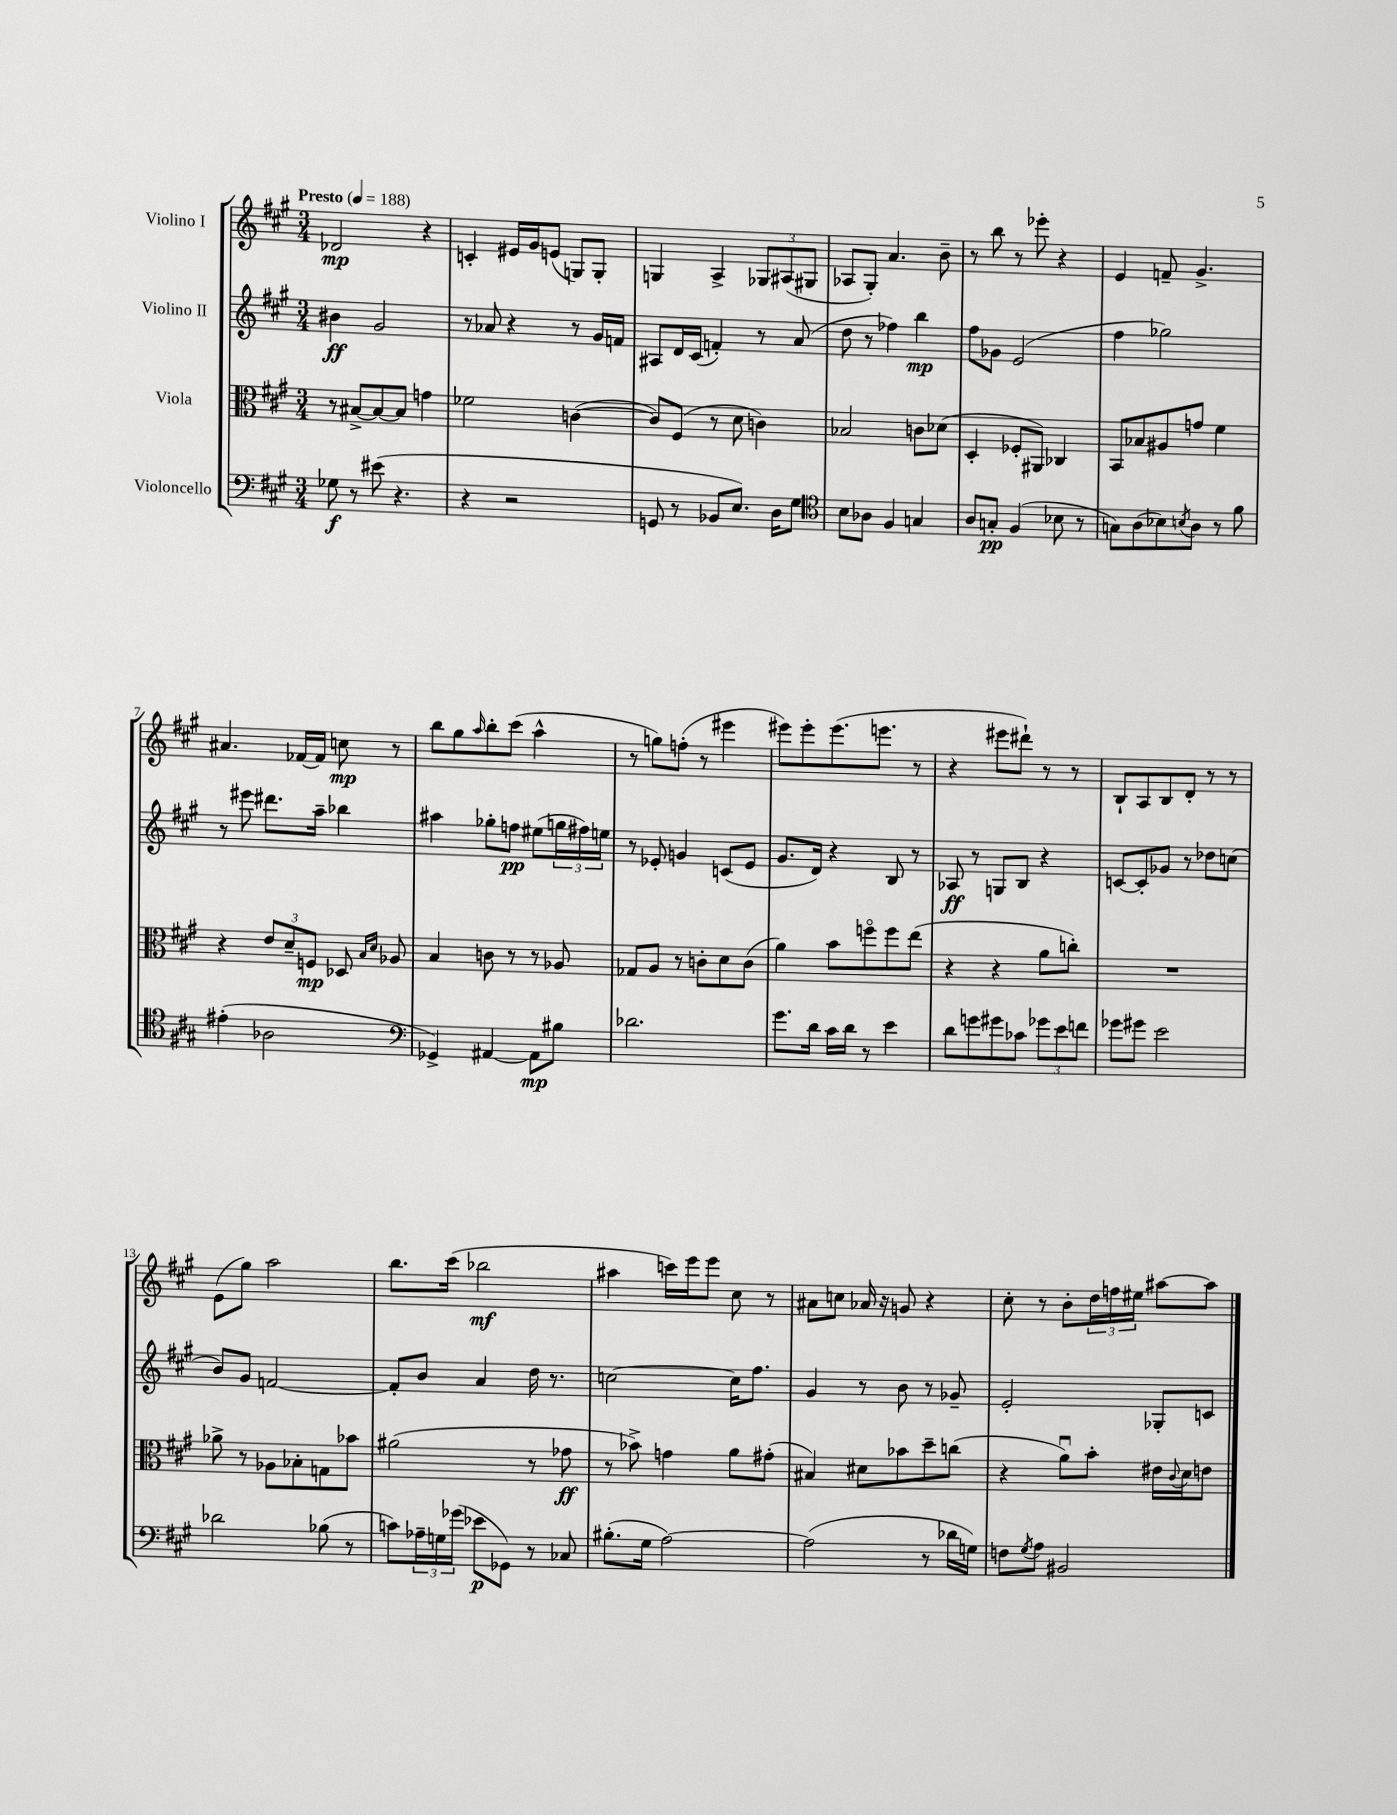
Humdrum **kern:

**kern	**dynam	**kern	**dynam	**kern	**dynam	**kern	**dynam
*part4	*part4	*part3	*part3	*part2	*part2	*part1	*part1
*staff4	*staff4	*staff3	*staff3	*staff2	*staff2	*staff1	*staff1
*I"Violoncello	*	*I"Viola	*	*I"Violino II	*	*I"Violino I	*
*clefF4	*	*clefC3	*	*clefG2	*	*clefG2	*
*k[f#c#g#]	*	*k[f#c#g#]	*	*k[f#c#g#]	*	*k[f#c#g#]	*
*M3/4	*	*M3/4	*	*M3/4	*	*M3/4	*
*MM188	*	*MM188	*	*MM188	*	*MM188	*
=1	=1	=1	=1	=1	=1	=1	=1
!	!	!	!	!	!	!LO:TX:a:B:t=Presto	!
8G-X\	f	8r	.	4b#X\	ff	2d-X/	mp
8r	.	[8B#X^/L	.	.	.	.	.
(8e#X\	.	8B#/_	.	2g#/	.	.	.
4.r	.	8B#/J]	.	.	.	.	.
.	.	4gn\	.	.	.	4r	.
=2	=2	=2	=2	=2	=2	=2	=2
4r	.	2f-X\	.	8r	.	4cn'/	.
.	.	.	.	8a-X/	.	.	.
2r	.	.	.	4r	.	16e#X/LL	.
.	.	.	.	.	.	16g#/J	.
.	.	.	.	.	.	(8en/J	.
.	.	([4cn\	.	8r	.	8Gn/L)	.
.	.	.	.	16g#/LL	.	8G'/J	.
.	.	.	.	16fn/JJ	.	.	.
=3	=3	=3	=3	=3	=3	=3	=3
8GGn/	.	8c/L])	.	8A#X/L	.	4Gn/	.
8r	.	(8F#/J	.	16d/L	.	.	.
.	.	.	.	(16c#/JJ	.	.	.
8BB-X/L	.	8r	.	4fn'/)	.	4A^/	.
8.E/J)	.	8d\	.	.	.	.	.
.	.	4cn\)	.	8r	.	12G-X/L	.
16D\KL	.	.	.	.	.	.	.
.	.	.	.	.	.	(12A#X/	.
8G#\J	.	.	.	(8a/	.	.	.
.	.	.	.	.	.	12G#X/J	.
=4	=4	=4	=4	=4	=4	=4	=4
*clefC4	*	*	*	*	*	*	*
8B\L	.	2B-X/	.	8dd\	.	8A-X/L	.
8A-X\J	.	.	.	8r	.	8G#'/J)	.
4F#/	.	.	.	4ff-X\)	.	4.a/	.
4Gn/	.	8cn\L	.	4bb\	mp	.	.
.	.	(8d-X\J	.	.	.	8b~\	.
=5	=5	=5	=5	=5	=5	=5	=5
8A/L	.	4D'/	.	8ff#\L	.	8r	.
8Gn'/J	pp	.	.	8g-X\J	.	8bb\	.
(4F#/	.	8F-X'/L	.	(2e/	.	8r	.
.	.	8AA#X/J)	.	.	.	8eee-X'\	.
8B-X\	.	4C-X/	.	.	.	4r	.
8r	.	.	.	.	.	.	.
=6	=6	=6	=6	=6	=6	=6	=6
8Gn\L)	.	8BB/L	.	4ff#\	.	4e/	.
(8A\	.	8B-X/	.	.	.	.	.
8B-X\)	.	8A#X/	.	2gg-X\)	.	8fn~/	.
8qBn/	.	.	.	.	.	.	.
8A\J	.	8gn/J	.	.	.	4.g#^/	.
8r	.	4f#\	.	.	.	.	.
8f#\	.	.	.	.	.	.	.
!!LO:LB:g=z
=7	=7	=7	=7	=7	=7	=7	=7
(4e#X'\	.	4r	.	8r	.	4.a#X/	.
.	.	.	.	8eee#X\	.	.	.
2A-X\	.	12e/L	.	8.ddd#X\L	.	.	.
.	.	12d~/	.	.	.	.	.
.	.	.	.	.	.	[16f-X/LL	.
.	.	12Fn/J	mp	.	.	.	.
.	.	.	.	16aa~\Jk	.	16f-/JJ]	.
.	.	8D-X/	.	4bb-X\	.	8ccn\	mp
.	.	16qqB/LL	.	.	.	.	.
.	.	16qqd/JJ	.	.	.	.	.
.	.	8A-X/	.	.	.	8r	.
=8	=8	=8	=8	=8	=8	=8	=8
*clefF4	*	*	*	*	*	*	*
4GG-X^/)	.	4B/	.	4aa#X\	.	8bb\L	.
.	.	.	.	.	.	8gg#\	.
.	.	.	.	.	.	16qqaa/	.
[4AA#X/	.	8cn\	.	8gg-X'\L	.	8bb'\	.
.	.	8r	.	8ffn\J	pp	(8ccc#\J	.
8AA#\L]	mp	8r	.	(8ee#X\L	.	4aa^^\	.
8B#X\J	.	8A-X/	.	24ggn\L	.	.	.
.	.	.	.	24ff#X\)	.	.	.
.	.	.	.	24een\JJ	.	.	.
=9	=9	=9	=9	=9	=9	=9	=9
2.d-X\	.	8G-X/L	.	8r	.	8r	.
.	.	8A/J	.	8e-X'/	.	8ggn\L)	.
.	.	8r	.	4gn/	.	(8ffn'\J	.
.	.	8cn'\L	.	.	.	8r	.
.	.	8d\	.	(8cn/L	.	4eee#X\	.
.	.	(8c\J	.	8e-/J	.	.	.
=10	=10	=10	=10	=10	=10	=10	=10
8.g#\L	.	4a\)	.	8.g#/L	.	8eee#X\L)	.
.	.	.	.	.	.	8eee#'\	.
16d\Jk	.	.	.	16d/Jk)	.	.	.
16c#\LL	.	8b\L	.	4r	.	(8.eee#\	.
16d\JJ	.	.	.	.	.	.	.
8r	.	8ffn\	.	.	.	.	.
.	.	.	.	.	.	8.eeen\J	.
4e\	.	8ff\	.	8B/	.	.	.
.	.	(8ee\J	.	8r	.	8r	.
=11	=11	=11	=11	=11	=11	=11	=11
8d\L	.	4r	.	8A-X/	ff	4r	.
8gn\	.	.	.	8r	.	.	.
8g#X\	.	4r	.	8Gn/L	.	8eee#X\L	.
8c-X\J	.	.	.	8B/J	.	8ddd#X`\J)	.
12g-X\L	.	8a\L	.	4r	.	8r	.
12e\	.	.	.	.	.	.	.
.	.	8ccn'\J)	.	.	.	8r	.
12fn\J	.	.	.	.	.	.	.
=12	=12	=12	=12	=12	=12	=12	=12
8g-X\L	.	2.r	.	[8cn/L	.	8B`/L	.
8g#X\J	.	.	.	8c'/]	.	8A/	.
2e\	.	.	.	8g-X/J	.	8B/	.
.	.	.	.	8r	.	8d'/J	.
.	.	.	.	8dd-X\L	.	8r	.
.	.	.	.	(8ccn\J	.	8r	.
!!LO:LB:g=z
=13	=13	=13	=13	=13	=13	=13	=13
2d-X\	.	8a-X^\	.	8b/L)	.	(8e\L	.
.	.	8r	.	8g#/J	.	8gg#\J)	.
.	.	8A-X\L	.	[2fn/	.	2aa\	.
.	.	8B-X'\	.	.	.	.	.
(8B-X\	.	8Gn\	.	.	.	.	.
8r	.	8b-X\J	.	.	.	.	.
=14	=14	=14	=14	=14	=14	=14	=14
8cn\L)	.	(2a#X\	.	8f'/L]	.	8.bb\L	.
24A-X~\L	.	.	.	8b/J	.	.	.
24Gn\	.	.	.	.	.	.	.
.	.	.	.	.	.	(16ccc#\Jk	.
(24g-X\JJ	.	.	.	.	.	.	.
8e-X\L	p	.	.	4a/	.	2bb-X\	mf
8GG-X\J)	.	.	.	.	.	.	.
8r	.	8r	.	16dd\	.	.	.
.	.	.	.	8.r	.	.	.
8C-X/	.	8g-X\	ff	.	.	.	.
=15	=15	=15	=15	=15	=15	=15	=15
(8.B#X'\L	.	8r	.	[2ccn\	.	4aa#X\	.
.	.	8b-X^\)	.	.	.	.	.
16G#\Jk	.	.	.	.	.	.	.
[2A\)	.	4gn\	.	.	.	16cccn\LL)	.
.	.	.	.	.	.	16eee\J	.
.	.	.	.	.	.	8eee\J	.
.	.	8a\L	.	16cc\KL]	.	8cc#\	.
.	.	.	.	8.ff#\J	.	.	.
.	.	(8g#X'\J	.	.	.	8r	.
=16	=16	=16	=16	=16	=16	=16	=16
(2A\]	.	4B#X/)	.	4g#/	.	8a#X\L	.
.	.	.	.	.	.	8ccn\J	.
.	.	8d#X\L	.	8r	.	16a-X/	.
.	.	.	.	.	.	16r	.
.	.	8b-X\	.	8b\	.	8gn/	.
8r	.	8dd~\	.	8r	.	4r	.
16d-X\LL	.	(8ccn\J	.	8g-X~/	.	.	.
16Gn\JJ)	.	.	.	.	.	.	.
=17	=17	=17	=17	=17	=17	=17	=17
8Fn\L	.	4r	.	2e'/	.	8cc#'\	.
8qG#/	.	.	.	.	.	.	.
8A\J	.	.	.	.	.	8r	.
2BB#X/	.	8au\L)	.	.	.	8b'\L	.
.	.	8b'\J	.	.	.	24dd\L	.
.	.	.	.	.	.	24ffn\	.
.	.	.	.	.	.	24ee#X\JJ	.
.	.	16e#X\LL	.	8G-X'/L	.	[8aa#X\L	.
.	.	8qqc#/	.	.	.	.	.
.	.	16d\J	.	.	.	.	.
.	.	8en\J	.	8cn/J	.	8aa#\J]	.
==	==	==	==	==	==	==	==
*-	*-	*-	*-	*-	*-	*-	*-
